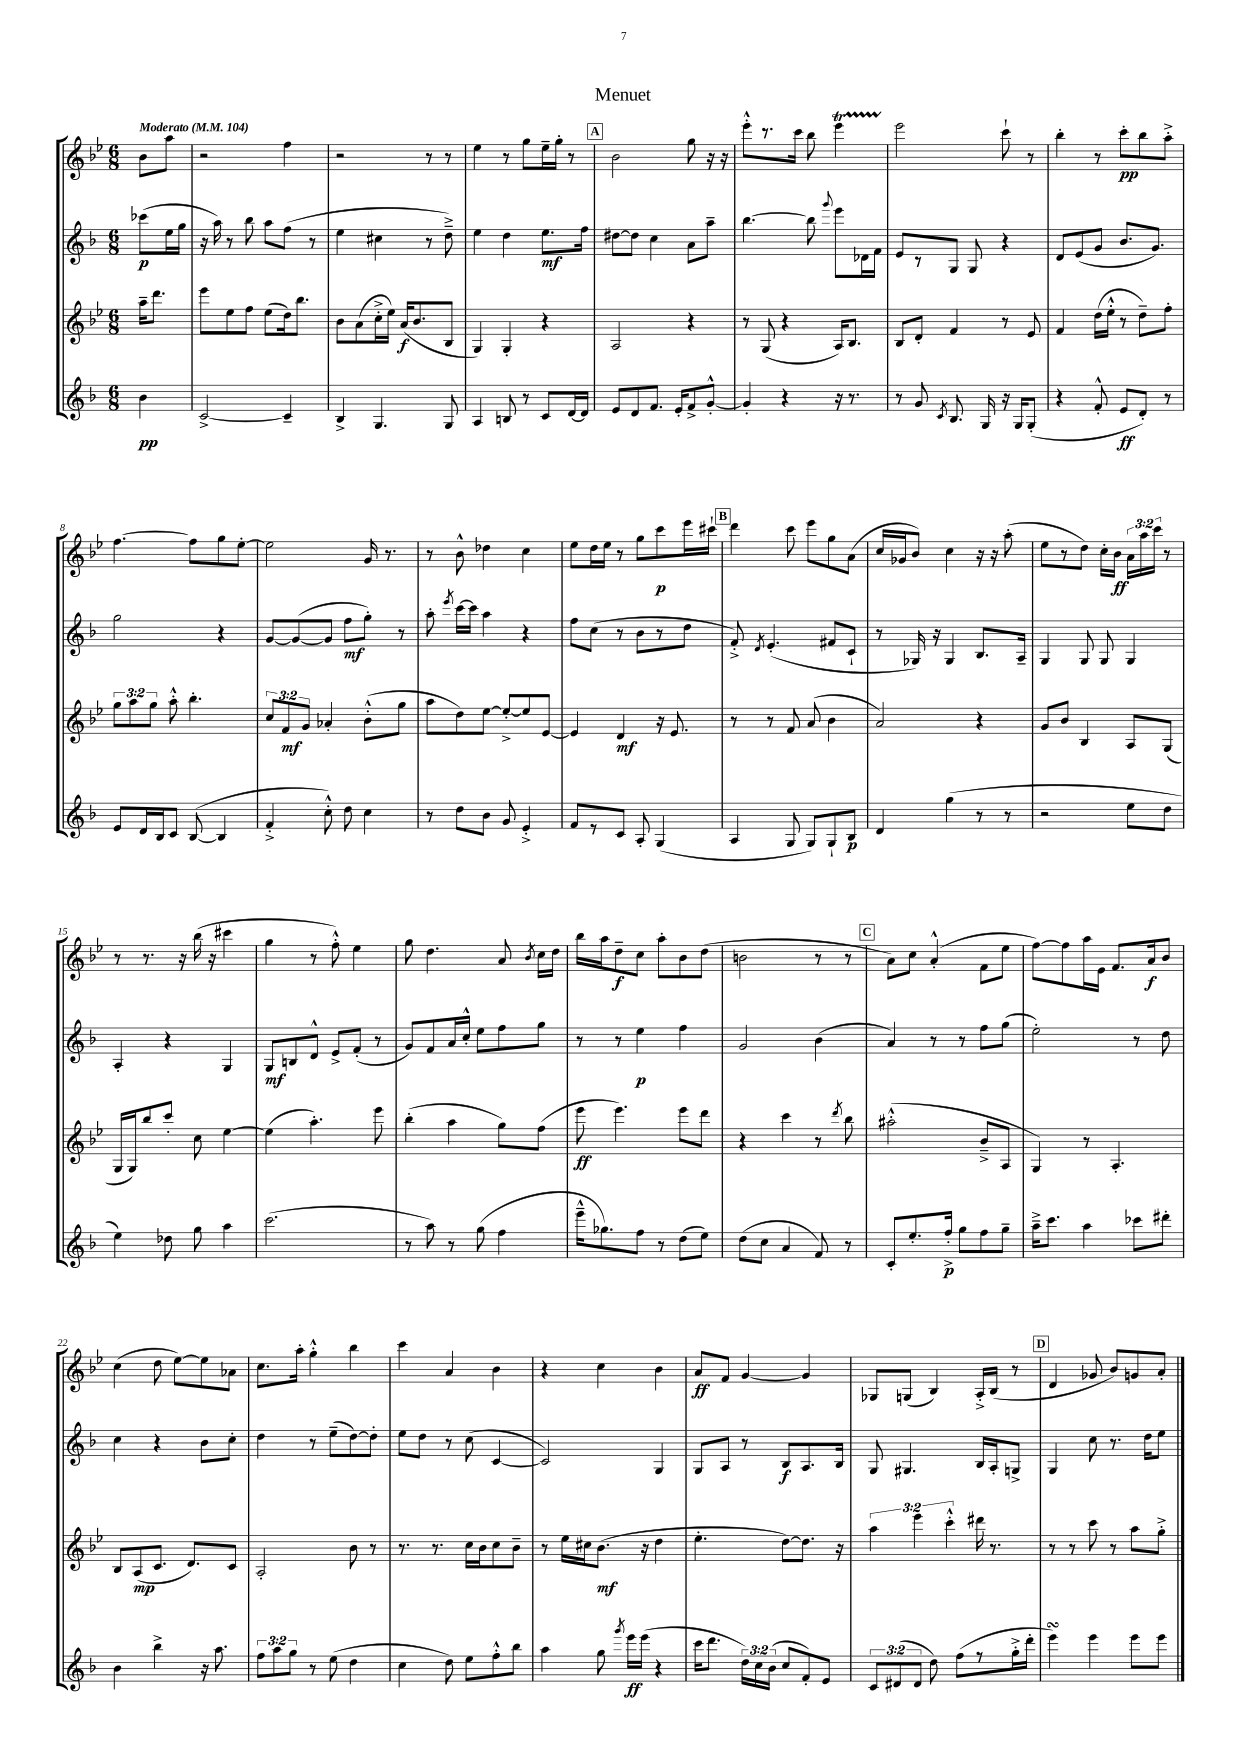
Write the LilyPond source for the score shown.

\header { title = "Menuet" }
<<
\new StaffGroup <<
\new Staff = "s0" {
    \clef treble \key bes \major \numericTimeSignature \time 6/8 \override Staff.TupletNumber.text = #tuplet-number::calc-fraction-text \partial 4 \tempo "Moderato" 4 = 104
    \autoBeamOff bes'8[ a''8] |
    r2 f''4 |
    r2 r8 r8 |
    ees''4 r8 g''8[ ees''16-- g''16]-. r8 |
    \mark \markup { \box "A" } bes'2 g''8 r16 r16 |
    ees'''8[-.-^ r8. c'''16] bes''8 ees'''4\startTrillSpan |
    ees'''2\stopTrillSpan c'''8-! r8 |
    bes''4-. r8 c'''8[-.\pp bes''8 a''8]-.-> |
    f''4.~ f''8[ g''8 ees''8]~-. |
    ees''2 g'16 r8. |
    r8 bes'8-^ des''4 c''4 |
    ees''8[ d''16 ees''16] r8 g''8[ c'''8\p ees'''16 cis'''16]-! |
    \mark \markup { \box "B" } d'''4 c'''8 ees'''8[ g''8 a'8]( |
    c''16[ ges'16 bes'8]) c''4 r16 r16 a''8-.( |
    ees''8[ r8 d''8]) c''16[-. bes'16]\ff \tuplet 3/2 { a'16[ a''16 c'''16] } r8 |
    r8 r8. r16 bes''16( r16 cis'''4 |
    g''4 r8 f''8-.-^) ees''4 |
    g''8 d''4. a'8 \acciaccatura { bes'8 } c''16[ d''16] |
    bes''16[ a''16 d''8--\f c''8] a''8[-. bes'8 d''8]( |
    b'2 r8 r8 |
    \mark \markup { \box "C" } a'8[) c''8] a'4-.-^( f'8[ ees''8] |
    f''8[~) f''8 a''16 ees'16] f'8.[ a'16\f bes'8] |
    c''4( d''8 ees''8[~) ees''8 aes'8] |
    c''8.[ a''16]-. g''4-.-^ bes''4 |
    c'''4 a'4 bes'4 |
    r4 c''4 bes'4 |
    a'8[\ff f'8] g'4~ g'4 |
    ges8[ g8]( bes4) a16[-.-> bes16]( r8 |
    \mark \markup { \box "D" } d'4 ges'8 bes'8[) g'8 a'8]-. \bar "|." |
}
\new Staff = "s1" {
    \clef treble \key f \major \numericTimeSignature \time 6/8 \partial 4
    \autoBeamOff ces'''8[\p( e''16 g''16] |
    r16 a''16) r8 bes''8 a''8[ f''8]( r8 |
    e''4 cis''4 r8 d''8--->) |
    e''4 d''4 e''8.[\mf f''16] |
    \mark \markup { \box "A" } dis''8[~ dis''8] c''4 a'8[ a''8]-- |
    bes''4.~ bes''8 \appoggiatura { g'''8 } e'''8[ des'16 f'16] |
    e'8[ r8 g8] g8 r4 |
    d'8[ e'8( g'8] bes'8.[ g'8.]) |
    g''2 r4 |
    g'8[~ g'8~( g'8] f''8[\mf g''8]-.) r8 |
    a''8-. \acciaccatura { e'''8 } c'''16[~ c'''16] a''4 r4 |
    f''8[ c''8]( r8 bes'8[ r8 d''8] |
    \mark \markup { \box "B" } f'8-.->) \acciaccatura { d'8 } e'4.-.( fis'8[ c'8]-! |
    r8 ges16) r16 ges4 bes8.[ a16]-- |
    g4 g8 g8 g4 |
    a4-. r4 g4 |
    g8[\mf b8 d'8]-^ e'8[-> f'8]-.( r8 |
    g'8[) f'8 a'16 c''16]-.-^ e''8[ f''8 g''8] |
    r8 r8 e''4\p f''4 |
    g'2 bes'4( |
    \mark \markup { \box "C" } a'4) r8 r8 f''8[ g''8]( |
    e''2-.) r8 d''8 |
    c''4 r4 bes'8[ c''8]-. |
    d''4 r8 e''8[--( d''8~) d''8]-. |
    e''8[ d''8] r8 c''8( c'4~ |
    c'2) g4 |
    g8[ a8] r8 bes8[\f a8. bes16] |
    g8 gis4. bes16[ a16-. g8]-> |
    \mark \markup { \box "D" } g4 c''8 r8. d''16[ e''8] \bar "|." |
}
\new Staff = "s2" {
    \clef treble \key bes \major \numericTimeSignature \time 6/8 \override Staff.TupletNumber.text = #tuplet-number::calc-fraction-text \partial 4
    \autoBeamOff a''16[-- d'''8.] |
    ees'''8[ ees''8 f''8] ees''8[( d''16) bes''8.] |
    bes'8[ a'8( c''16-.-> ees''16]) a'16[\f( bes'8. bes8] |
    g4) g4-. r4 |
    \mark \markup { \box "A" } a2 r4 |
    r8 g8( r4 a16[) bes8.] |
    bes8[ d'8]-. f'4 r8 ees'8 |
    f'4 d''16[( ees''16]-.-^ r8 d''8[--) f''8]-. |
    \tuplet 3/2 { g''8[ a''8 g''8] } a''8-.-^ bes''4.-. |
    \tuplet 3/2 { c''8[ f'8\mf g'8] } aes'4-. bes'8[-.-^( g''8] |
    a''8[ d''8) ees''8]~ ees''8[~-.-> ees''8 ees'8]~ |
    ees'4 d'4\mf r16 ees'8. |
    \mark \markup { \box "B" } r8 r8 f'8 a'8( bes'4 |
    a'2) r4 |
    g'8[ bes'8] bes4 a8[ g8]( |
    g16[ g16) bes''8 c'''8]-. c''8 ees''4~ |
    ees''4( a''4.-.) ees'''8 |
    bes''4-.( a''4 g''8[) f''8]( |
    ees'''8\ff ees'''4.) ees'''8[ d'''8] |
    r4 c'''4 r8 \acciaccatura { d'''8 } bes''8 |
    \mark \markup { \box "C" } ais''2-.-^( bes'8[---> a8] |
    g4) r8 a4.-. |
    bes8[ a8\mp( c'8.] d'8.[) c'8] |
    a2-. bes'8 r8 |
    r8. r8. c''16[ bes'16 c''8 bes'8]-- |
    r8 ees''16[ cis''16 bes'8.]\mf( r16 d''4 |
    ees''4.-. d''8[~) d''8.] r16 |
    \tuplet 3/2 { a''4 ees'''4 c'''4-.-^ } dis'''16 r8. |
    \mark \markup { \box "D" } r8 r8 c'''8 r8 a''8[ g''8]-.-> \bar "|." |
}
\new Staff = "s3" {
    \clef treble \key f \major \numericTimeSignature \time 6/8 \override Staff.TupletNumber.text = #tuplet-number::calc-fraction-text \partial 4
    \autoBeamOff bes'4\pp |
    c'2~-> c'4-- |
    bes4-> g4. g8 |
    a4 b8 r8 c'8[ d'16~ d'16] |
    \mark \markup { \box "A" } e'8[ d'8 f'8.] e'16[-. f'8-> g'8]~-.-^ |
    g'4-. r4 r16 r8. |
    r8 g'8 \acciaccatura { c'8 } bes8. g16 r16 g16[ g8]-.( |
    r4 f'8-.-^ e'8[\ff d'8]-.) r8 |
    e'8[ d'16 bes16 c'8] bes8~( bes4 |
    f'4-.-> c''8-.-^) d''8 c''4 |
    r8 d''8[ bes'8] g'8 e'4-.-> |
    f'8[ r8 c'8] a8-. g4( |
    \mark \markup { \box "B" } a4 g8 g8[) g8-! bes8]\p |
    d'4 g''4( r8 r8 |
    r2 e''8[ d''8] |
    e''4) des''8 g''8 a''4 |
    c'''2.( |
    r8 a''8) r8 g''8( f''4 |
    e'''16[---^ ges''8.) f''8] r8 d''8[( e''8]) |
    d''8[( c''8] a'4 f'8) r8 |
    \mark \markup { \box "C" } c'8[-. e''8.-. f''16]-.->\p g''8[ f''8 g''8]-- |
    a''16[---> c'''8.] a''4 ces'''8[ dis'''8]-. |
    bes'4 bes''4-> r16 a''8. |
    \tuplet 3/2 { f''8[ a''8 g''8] } r8 e''8( d''4 |
    c''4 d''8) e''8[ f''8-.-^ bes''8] |
    a''4 g''8 \acciaccatura { g'''8 } e'''16[\ff e'''16]( r4 |
    c'''16[ d'''8.] \tuplet 3/2 { d''16[) c''16 bes'16]( } c''8[ f'8-.) e'8] |
    \tuplet 3/2 { c'8[ dis'8( dis'8] } d''8) f''8[( r8 g''16-.-> d'''16]-. |
    \mark \markup { \box "D" } e'''4\turn) e'''4 e'''8[ e'''8] \bar "|." |
}
>>
>>
